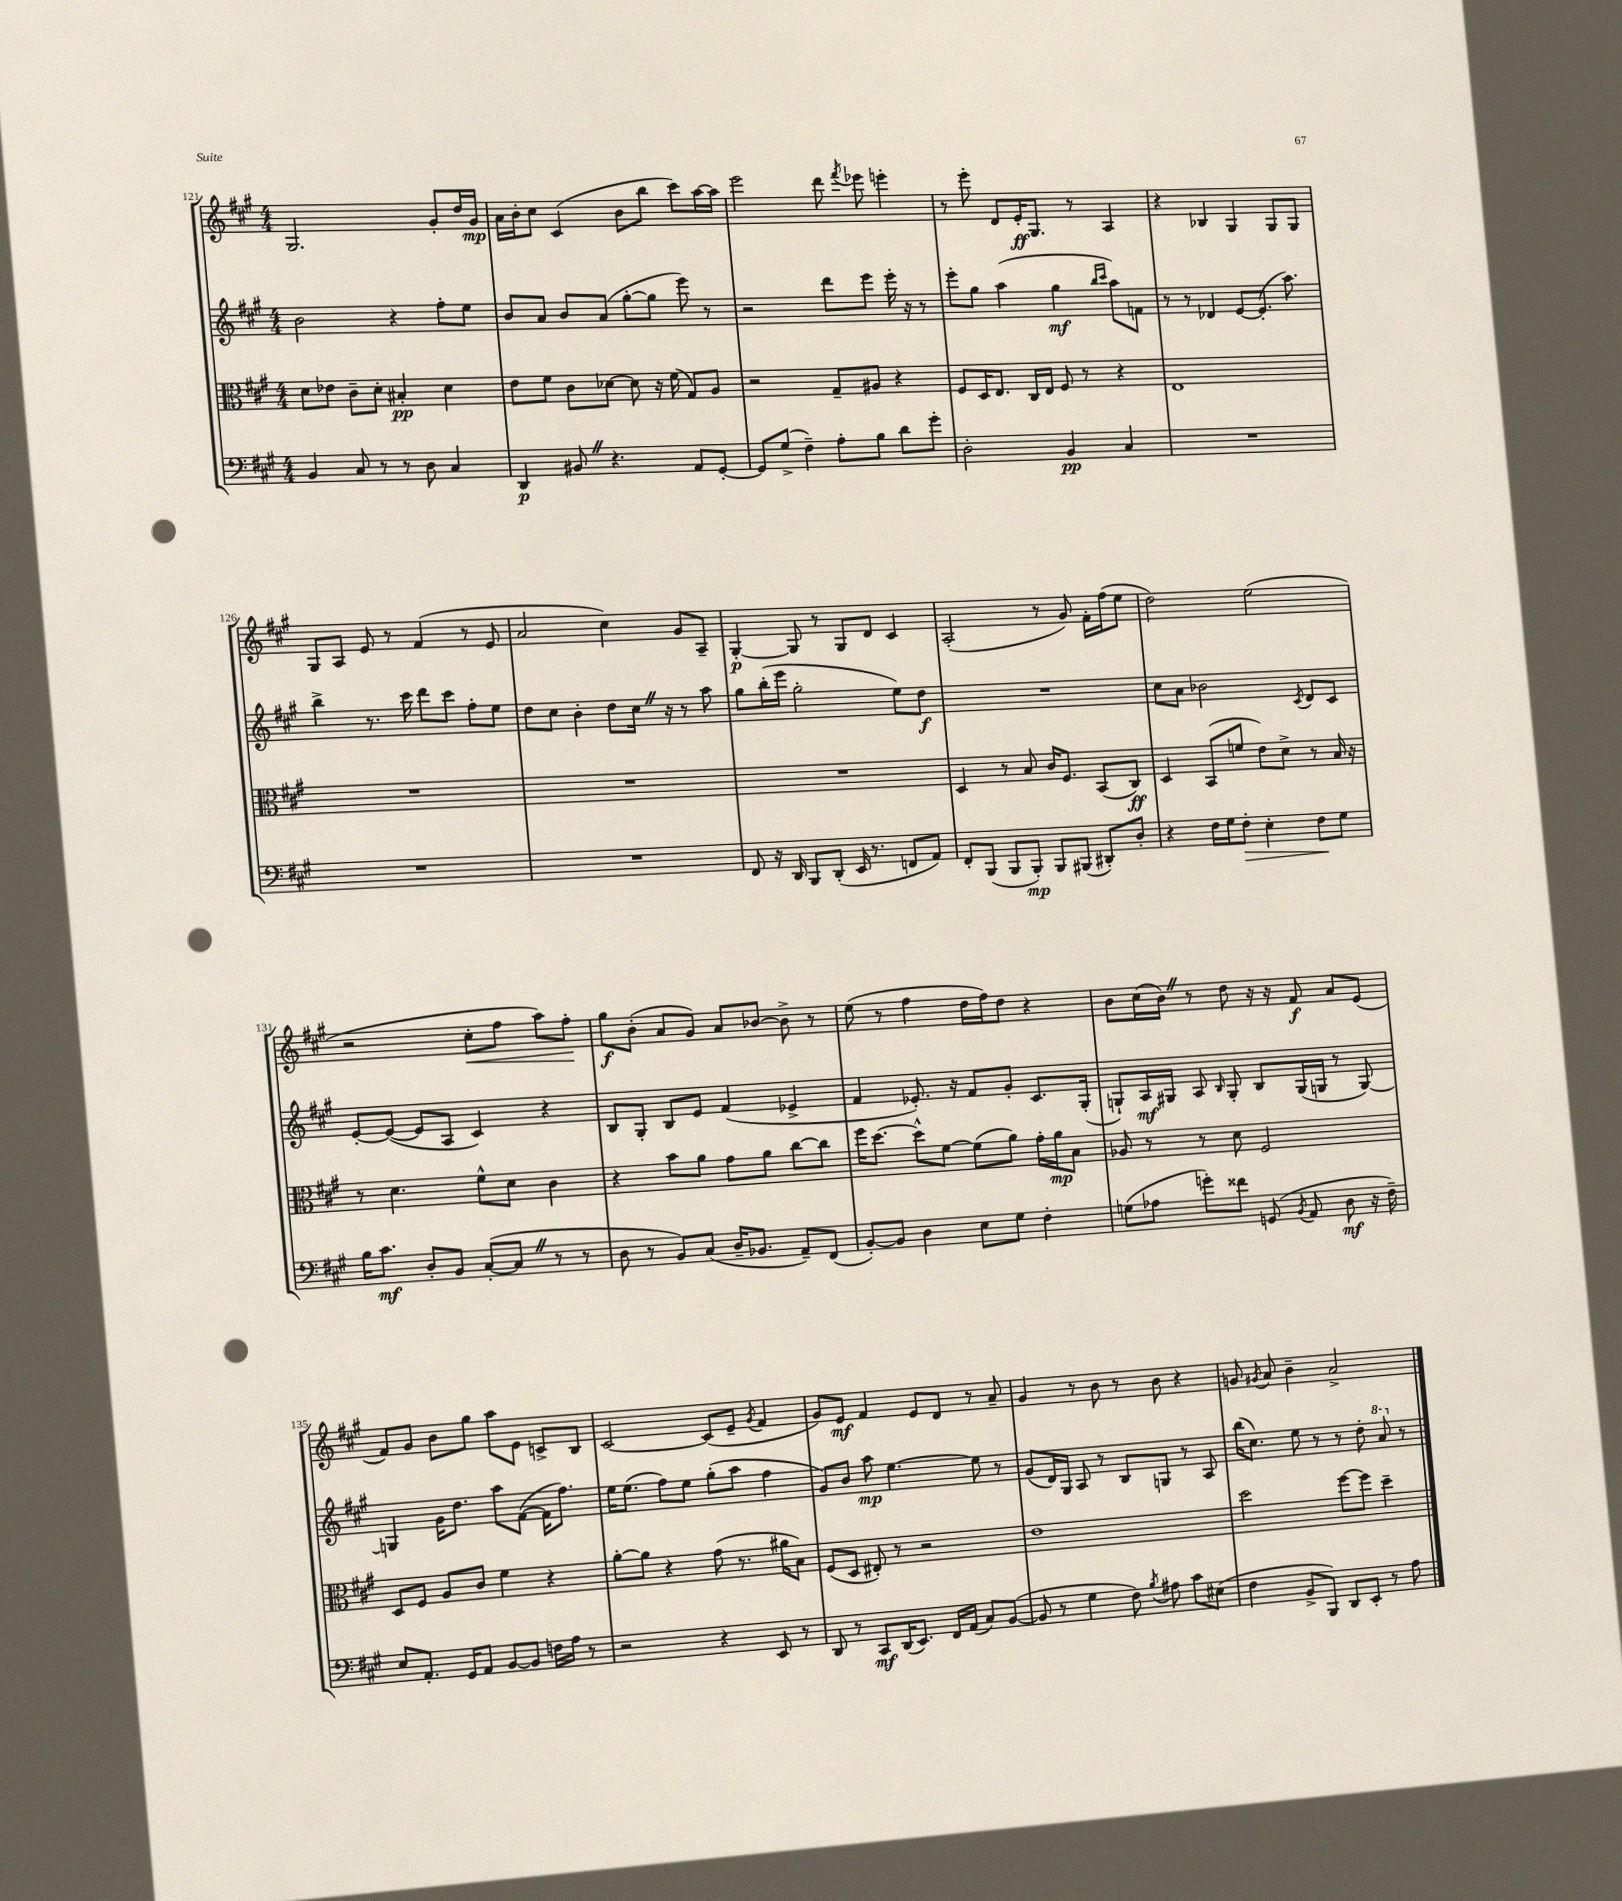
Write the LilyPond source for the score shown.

<<
\new StaffGroup <<
\new Staff = "s0" {
    \clef treble \key a \major \numericTimeSignature \time 4/4
    \autoBeamOff gis2. gis'8[-. d''16 gis'16]\mp |
    a'16[ b'16-. cis''8] cis'4( b'8[ b''8] cis'''8[) a''16~ a''16] |
    e'''2 d'''8 \acciaccatura { fis'''8 } ees'''8 e'''4-. |
    r8 e'''8-. d'8[ e'16-.\ff gis8.] r8 a4 |
    r4 bes4 gis4 gis8[ gis8] |
    gis8[ a8] e'8 r8 fis'4( r8 e'8 |
    a'2 cis''4) gis'8[ a8]-- |
    gis4~-.\p gis8 r8 gis8[ d'8] cis'4 |
    a2-.( r8 gis'8) fis'16[-. fis''16( e''8] |
    d''2) e''2( |
    r2 cis''8[-.\< fis''8] a''8[) fis''8]-.\! |
    gis''8[\f b'8]-.( a'8[ gis'8]) a'8[ bes'8]~ bes'8-> r8 |
    e''8( r8 fis''4 d''16[ fis''16) d''8] r4 |
    b'8[ cis''16( b'16]) \once \override BreathingSign.text = \markup { \musicglyph "scripts.caesura.straight" } \breathe r8 d''8 r16 r16 fis'8\f a'8[ e'8]( |
    fis'8[) gis'8] b'8[ gis''8] a''8[ e'8] c'8[-> b8] |
    cis'2~ cis'8[( e'8]-- \acciaccatura { gis'8 } fis'4 |
    gis'8[) e'8]\mf fis'4 e'8[ d'8] r8 a'8-- |
    gis'4 r8 b'8 r8 b'8 r4 |
    g'8 \acciaccatura { gis'8 } a'8 b'4-- a'2-> \bar "|." |
}
\new Staff = "s1" {
    \clef treble \key a \major \numericTimeSignature \time 4/4
    \autoBeamOff b'2 r4 fis''8[-. e''8] |
    b'8[ a'8] b'8[ a'8]( gis''8[~-. gis''8] e'''8) r8 |
    r2 d'''8[ e'''8] e'''16-. r16 r8 |
    e'''8[-. gis''8] a''4( gis''4\mf \grace { b''16[ cis'''16] } a''8[) f'8] |
    r8 r8 des'4 e'8[~ e'8.]-.( a''8.) |
    b''4-> r8. cis'''16 d'''8[ cis'''8] fis''8[-. e''8] |
    d''8[ cis''8] b'4-. d''8[ cis''16] \once \override BreathingSign.text = \markup { \musicglyph "scripts.caesura.straight" } \breathe r16 r8 a''8 |
    gis''8[ b''16-.( e'''16] gis''2-. e''8[) d''8]\f |
    R1 |
    cis''8[ a'8] bes'2 \acciaccatura { cis'8 } d'8[ cis'8] |
    e'8[~-. e'8]~( e'8[ a8] cis'4) r4 |
    b8[ gis8]-. b8[ e'8] fis'4( ees'4-> |
    fis'4 ees'8.-.) r16 fis'8[ gis'8]-. cis'8.[ gis16]-.( |
    g8[-!) a16\mf gis16] a8 \grace { b16 } gis8-. b8[ gis16( g16] r8 g8~) |
    g4 gis'16[ d''8.] a''8[ fis'8]~( fis'16[ fis''8.]) |
    e''16[ e''8.]( fis''8[) e''8] gis''8[-.( a''8] fis''4 |
    gis'8[) b'8] a''8\mp e''4.~ e''8 r8 |
    gis'8[( d'16) gis16] a8 r8 b8[ g8] r8 a8 |
    b''16[( cis''8.]) e''8 r8 r8 d''8-. \ottava #1 a''8 \ottava #0 r8 \bar "|." |
}
\new Staff = "s2" {
    \clef alto \key a \major \numericTimeSignature \time 4/4
    \autoBeamOff d'8[ ees'8] cis'8[-- d'8]-. bis4-.\pp d'4 |
    e'8[ fis'8] cis'8[ des'8]~ des'8 r16 fis'16( gis8[) a8] |
    r2 gis8[-- ais8] r4 |
    fis8[ d16 e8.] cis16[ e16] fis8 r8 r4 |
    e1 |
    R1 |
    R1 |
    R1 |
    d4 r8 b8 cis'16[ fis8.] b,8[( cis8]\ff) |
    d4 b,8[( f'8] e'8[) d'8]-> r8 b16 r16 |
    r8 d'4. fis'8[-^ d'8] cis'4 |
    r4 b'8[ a'8] gis'8[ a'8] cis''8[~ cis''8] |
    fis''16[ d''8.]~ d''8[-^ fis'8]~ fis'8[( a'8]) gis'16[-. a'16\mp b8] |
    aes8 r8 r8 d'8 fis2 |
    d8[ fis8] a8[ cis'8] fis'4 r4 |
    a'8[~-. a'8] r4 gis'8( r8. ais'16[ b8]) |
    fis8[( d8] eis8-.) r8 r2 |
    e'1 |
    d''2 fis''8[~ fis''8] d''4-- \bar "|." |
}
\new Staff = "s3" {
    \clef bass \key a \major \numericTimeSignature \time 4/4
    \autoBeamOff b,4 cis8 r8 r8 d8 cis4 |
    d,4\p bis,8 \once \override BreathingSign.text = \markup { \musicglyph "scripts.caesura.straight" } \breathe r4. a,8[ gis,8]~-. |
    gis,8[ gis8]->( fis4--) a8[-. b8] d'8[ gis'8]-. |
    d2-. b,4\pp cis4 |
    R1 |
    R1 |
    R1 |
    fis,8 r16 d,16 b,,8[ d,8]-.( e,16 r8. f,8[ a,8]) |
    fis,8[-. b,,8]( b,,8[ b,,8]-.\mp) b,,8[ bis,,8]( dis,8[-.) d8]-. |
    r4 fis16[ gis16 fis8]-.\> e4-. fis8[\! gis8] |
    b16[ cis'8.]\mf d8[-. b,8] cis8[~-.( cis8] \once \override BreathingSign.text = \markup { \musicglyph "scripts.caesura.straight" } \breathe r8 r8 |
    d8 r8 b,8[) cis8]( d16[-- bes,8.] a,8[--) fis,8]( |
    b,8[~-.) b,8] d4 e8[ gis8] fis4-. |
    g8[( aes8] g'8[-.) fisis'8] g,8( \acciaccatura { b,8 } a,8 d8\mf r16 fis16--) |
    e8[ a,8.]-. gis,16[ a,8] b,8[~ b,8] f16[ a16] r8 |
    r2 r4 e,8 r8 |
    d,8 r8 cis,8[\mf d,16( e,8.]) fis,16[ a,16]( cis8[) b,8]~( |
    b,8 r8 gis4 fis8) \acciaccatura { b8 } ais8 cis'8[ eis8]( |
    fis4 b,8[-> b,,8]) d,8[ e,8]-. r8 a8 \bar "|." |
}
>>
>>
\layout { \context { \Score currentBarNumber = #121 } }
